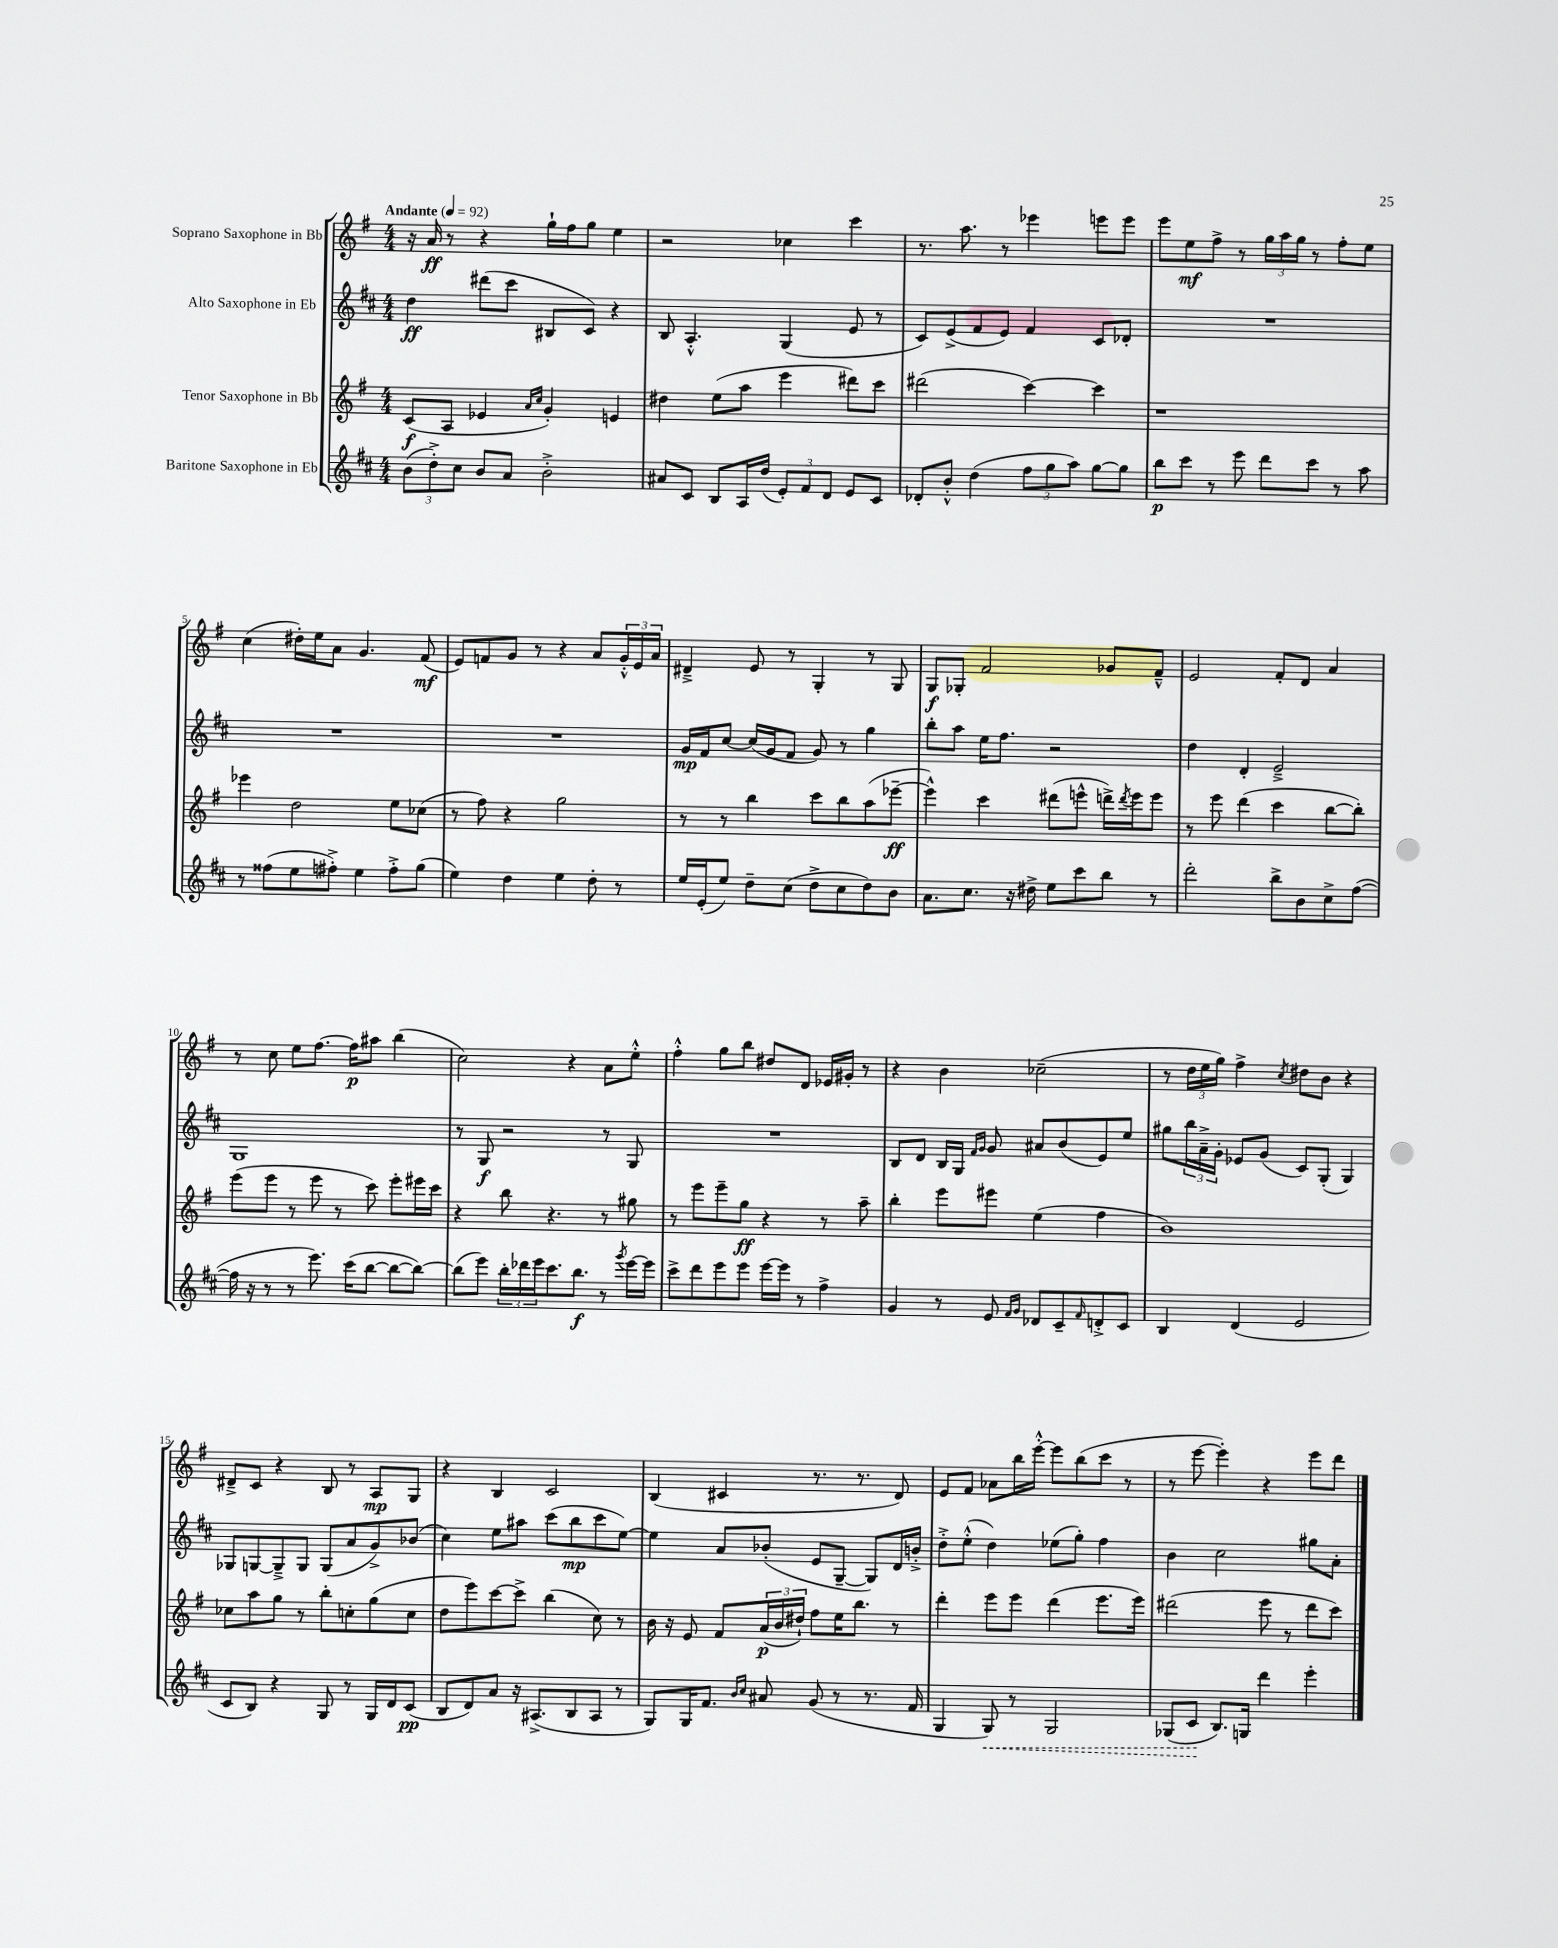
<<
\new StaffGroup <<
\new Staff = "s0" \with { instrumentName = "Soprano Saxophone in Bb" } {
    \clef treble \key g \major \numericTimeSignature \time 4/4 \tempo "Andante" 4 = 92
    r16 a'16\ff r8 r4 g''16-! fis''16 g''8 e''4 |
    r2 ces''4 c'''4 |
    r8. a''8. r8 ees'''4 e'''8 e'''8 |
    e'''8 e''8\mf fis''8-> r8 \tuplet 3/2 { g''16 a''16 g''16 } r8 fis''8-. e''8 |
    c''4( dis''16-.) e''16 a'8 g'4. fis'8\mf( |
    e'8) f'8 g'8 r8 r4 a'8 \tuplet 3/2 { g'16-.-^ e'16 a'16 } |
    dis'4---> e'8 r8 g4-. r8 g8 |
    g8\f ges8-. fis'2 ges'8 fis'8---^ |
    e'2 fis'8-. d'8 a'4 |
    r8 c''8 e''8 fis''8.~ fis''16\p ais''8 b''4( |
    c''2) r4 a'8 e''8-.-^ |
    fis''4-.-^ g''8 b''8 dis''8 d'8 ees'16 gis'16-. r8 |
    r4 b'4 ces''2--( |
    r8 \tuplet 3/2 { d''16 e''16 g''16) } fis''4-> \acciaccatura { c''8 } dis''8 b'8 r4 |
    dis'8---> c'8 r4 b8 r8 a8\mp g8 |
    r4 b4 c'2 |
    b4( cis'4 r8. r8. d'8) |
    e'8 fis'8 aes'8 b''16 e'''16~-.-^ e'''8 b''8( c'''8 r8 |
    r8 e'''8~ e'''4-.) r4 e'''8 d'''8 \bar "|." |
}
\new Staff = "s1" \with { instrumentName = "Alto Saxophone in Eb" } {
    \clef treble \key d \major \numericTimeSignature \time 4/4
    d''4\ff dis'''8( cis'''8 bis8 cis'8) r4 |
    b8 a4.-.-^ g4( e'8 r8 |
    cis'8) e'8->( fis'8 e'8) fis'4 cis'8 des'8-. |
    R1 |
    R1 |
    R1 |
    g'16\mp fis'16 cis''8~ cis''16( g'16 fis'8 g'8) r8 g''4 |
    b''8-. a''8 e''16 fis''8. r2 |
    d''4 d'4-. e'2---> |
    g1 |
    r8 g8\f r2 r8 g8 |
    R1 |
    b8 d'8 b16 g16 \grace { fis'16 g'16 } g'8 ais'8 b'8( e'8) e''8 |
    gis''8 \tuplet 3/2 { b''16 a'16---> g'16-. } ees'8 g'8( cis'8) g8-.( g4) |
    ges8 g8~ g8---> g8 g8( a'8 g'8->) bes'8( |
    cis''4) e''8 ais''8 cis'''8( b''8\mp cis'''8 e''8~) |
    e''4 a'8 bes'8-.( e'8 g8~-- g8) d'16 b'16-.-> |
    d''8-.-> e''8-.-^( d''4) ees''8( g''8-.) fis''4 |
    b'4 cis''2 gis''8 a'8-. \bar "|." |
}
\new Staff = "s2" \with { instrumentName = "Tenor Saxophone in Bb" } {
    \clef treble \key g \major \numericTimeSignature \time 4/4
    c'8\f( a8 ees'4 \grace { a'16 c''16 } g'4-.) e'4 |
    dis''4 e''8( a''8 e'''4 dis'''8) c'''8 |
    dis'''2( c'''4~) c'''4 |
    r1 |
    ees'''4 d''2 e''8 ces''8( |
    r8 fis''8) r4 g''2 |
    r8 r8 b''4 c'''8 b''8 a''8( ees'''8~--\ff |
    ees'''4-^) c'''4 dis'''8( e'''8-^ d'''16->) \acciaccatura { d'''8 } e'''16 e'''8 |
    r8 e'''8 d'''4( c'''4 b''8~ b''8-.) |
    e'''8( e'''8 r8 e'''8 r8 c'''8) e'''8-. eis'''16 c'''16 |
    r4 b''8 r4. r8 gis''8 |
    r8 e'''8 e'''8-- g''8\ff r4 r8 a''8-- |
    b''4-. e'''8 eis'''8 e''4( fis''4 |
    b'1) |
    ces''8 a''8 g''8 r8 b''8-. c''8-. g''8( c''8 |
    d''8 e'''8) c'''8~ c'''8-> b''4( c''8) r8 |
    b'16 r16 e'8 fis'8 \tuplet 3/2 { a'16\p( b'16 dis''16-!) } fis''8 e''16 b''8. r8 |
    d'''4-. e'''8 e'''8 d'''4( e'''8. e'''16) |
    dis'''2( e'''8 r8 dis'''8 c'''8) \bar "|." |
}
\new Staff = "s3" \with { instrumentName = "Baritone Saxophone in Eb" } {
    \clef treble \key d \major \numericTimeSignature \time 4/4
    \tuplet 3/2 { b'8( d''8-.->) cis''8 } b'8 a'8 b'2-.-> |
    ais'8 cis'8 b8 a16 d''16( \tuplet 3/2 { e'8-.) fis'8 d'8 } e'8 cis'8 |
    des'8-. b'8-.-^ d''4( \tuplet 3/2 { fis''8 g''8 a''8) } g''8~ g''8 |
    b''8\p cis'''8 r8 e'''8 d'''8 cis'''8 r8 a''8 |
    r8 fisis''8( e''8 fis''8-.->) e''4 fis''8-.-> g''8( |
    e''4) d''4 e''4 d''8-. r8 |
    e''16 e'16-.( e''8) d''8-- cis''8( d''8-> cis''8 d''8) b'8 |
    a'8. cis''8. r16 dis''16-> e''8 cis'''8 b''8 r8 |
    d'''2-. b''8-> b'8 cis''8-> fis''8~( |
    fis''16 r16 r8 r8 e'''8.) cis'''16( b''8~ b''8~ b''8~) |
    b''8( e'''8) \tuplet 3/2 { b''16-. des'''16 e'''16 } cis'''8. b''8.\f r8 \acciaccatura { g'''8 } e'''16~ e'''16 |
    cis'''8-> d'''8 e'''8 e'''8 e'''16~ e'''16 r8 fis''4-> |
    g'4 r8 e'8 \grace { fis'16 g'16 } des'8 cis'8-- \grace { fis'16 } d'8-.-> cis'8 |
    b4 d'4( e'2 |
    cis'8 b8) r4 g8 r8 g16 d'16 cis'8\pp( |
    b8 d'8) a'8 r16 ais8.->( b8 ais8 r8 |
    g8) g16 fis'8. \grace { b'16 cis''16 } ais'8 g'8( r8 r8. fis'16 |
    g4 \once \override Hairpin.style = #'dashed-line g8\<) r8 g2 |
    ges8( cis'8\! b8.) g16 d'''4 e'''4-. \bar "|." |
}
>>
>>
